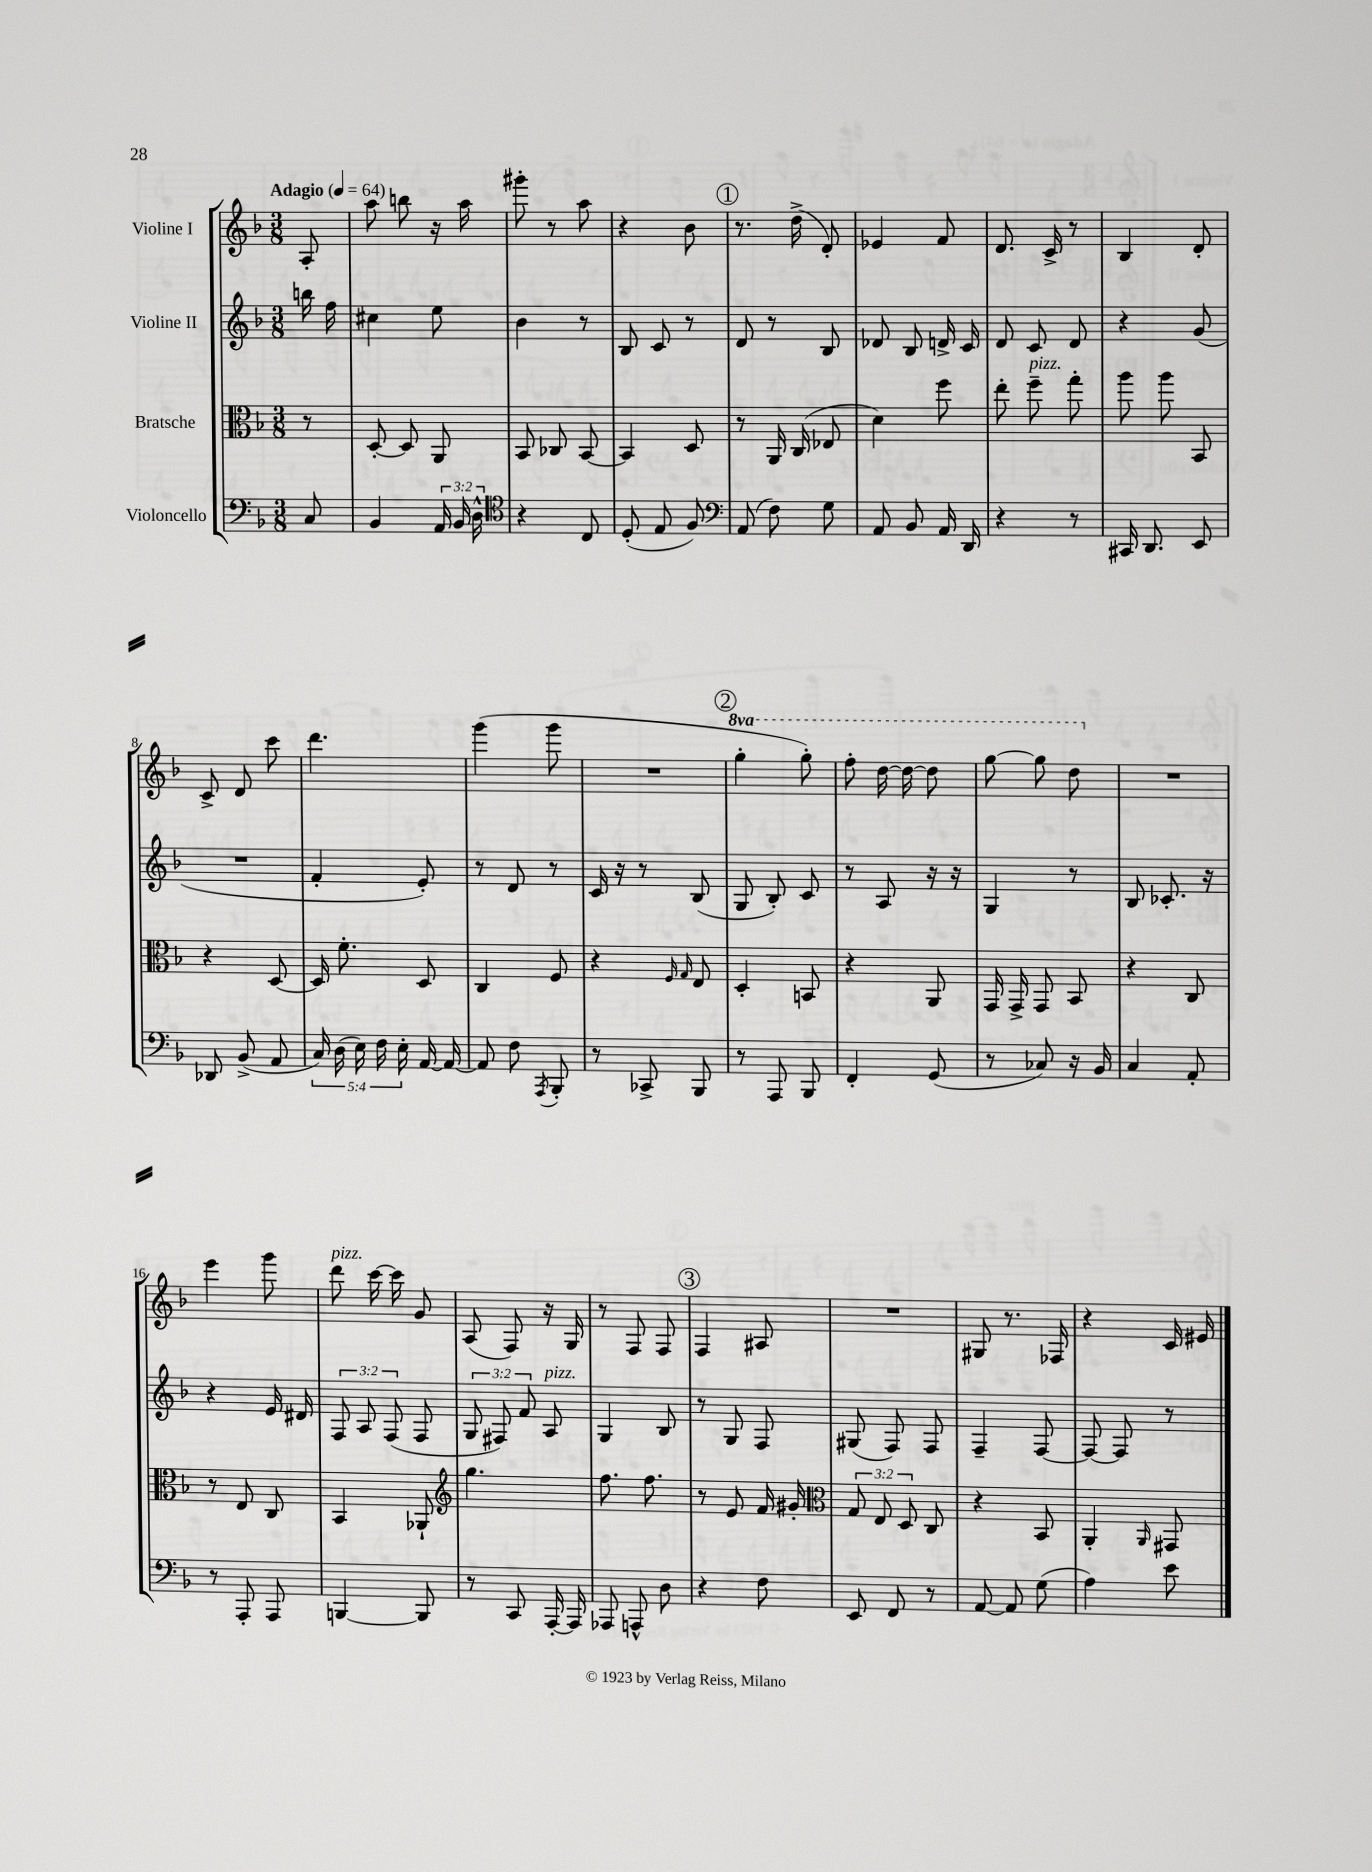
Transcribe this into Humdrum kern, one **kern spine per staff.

**kern	**kern	**kern	**kern
*staff4	*staff3	*staff2	*staff1
*clefF4	*clefC3	*clefG2	*clefG2
*k[b-]	*k[b-]	*k[b-]	*k[b-]
*M3/8	*M3/8	*M3/8	*M3/8
*MM64	*MM64	*MM64	*MM64
8C	8r	16bb	8A'
.	.	16ff	.
=	=	=	=
4BB-	[8D'	4cc#	8aa
.	8D]	.	8bb
24AA	8AA	8ee	16r
24BB-	.	.	.
.	.	.	16aa
24D^^	.	.	.
=	=	=	=
*clefC4	*	*	*
4r	8BB-	4b-	8ggg#'
.	8C-	.	8r
8C	[8BB-	8r	8aa
=	=	=	=
(8D'	4BB-]	8B-	4r
8E	.	8c	.
8F)	8D	8r	8b-
=	=	=	=
*clefF4	*	*	*
(8AA	8r	8d	8.r
8F)	16AA	8r	.
.	(16C	.	(16dd^
8G	8E-	8B-	8d')
=	=	=	=
8AA	4d)	8d-	4e-
8BB-	.	8B-	.
16AA	8ff	16d^	8f
16DD	.	16c	.
=	=	=	=
4r	8ee'	8d	8.d
.	8ff~	8c	.
.	.	.	16c^
8r	8gg'	8d	8r
=	=	=	=
16CC#	8aa	4r	4B-
8.DD	.	.	.
.	8aa	.	.
8EE	8BB-	(8g	8d'
=	=	=	=
8DD-	4r	4.r	8c^
(8BB-^	.	.	8d
8AA	[8D	.	8ccc
=	=	=	=
20C)	16D]	4f'	4.ddd
(20D	.	.	.
.	8.f'	.	.
20E)	.	.	.
20F	.	.	.
20E'	.	.	.
[16AA	8D	8e')	.
16AA_	.	.	.
=	=	=	=
8AA]	4C	8r	(4ggg
8F	.	8d	.
8qAAA	.	.	.
8BBB-'	8F	8r	8ggg
=	=	=	=
8r	4r	16c	4.r
.	.	16r	.
8CC-^	.	8r	.
.	16qqF	.	.
.	16qqG	.	.
8BBB-	8E	(8B-	.
=	=	=	=
8r	4D'	8G	4ggg'
8AAA	.	8B-')	.
8BBB-	8BB	8c	8ggg')
=	=	=	=
4FF'	4r	8r	8fff'
.	.	8A	[16ddd
.	.	.	16ddd_
(8GG	8AA	16r	8ddd]
.	.	16r	.
=	=	=	=
8r	16GG	4G	[8ggg
.	16GG^	.	.
8C-)	8GG	.	8ggg]
16r	8BB-	8r	8ddd
16BB-	.	.	.
=	=	=	=
4C	4r	8B-	4.r
.	.	8.c-'	.
8AA'	8C	.	.
.	.	16r	.
=	=	=	=
8r	8r	4r	4eee
8AAA'	8E	.	.
8AAA	8C	16e	8ggg
.	.	16d#	.
=	=	=	=
[4BBB	4BB-	12F	8ddd
.	.	12A	.
.	.	.	[16ccc
.	.	(12F	.
.	.	.	16ccc]
8BBB]	8AA-`	8F	8g
=	=	=	=
*	*clefG2	*	*
8r	4.gg	12G	(8A
.	.	12F#)	.
8CC	.	.	8F)
.	.	12f	.
[16AAA'	.	8A	16r
16AAA]	.	.	16G
=	=	=	=
8AAA-	8.ff	4G	8r
8AAA^^	.	.	8F
.	8.ff	.	.
8D	.	8B-	8F
=	=	=	=
4r	8r	8r	4F
.	8e	8G	.
8F	16f	8F	8A#
.	16g#'	.	.
=	=	=	=
*	*clefC3	*	*
8EE	12G	(8G#	4.r
.	12E	.	.
8FF	.	8F)	.
.	12D	.	.
8r	8C	8F	.
=	=	=	=
[8AA	4r	4F~	8G#
8AA]	.	.	8.r
(8G	8BB-	[8F	.
.	.	.	16F-
=	=	=	=
4A)	4AA'	8F_	4r
.	.	8F]	.
.	16qqAA	.	.
8e	8GG#	8r	16c
.	.	.	16e#
==	==	==	==
*-	*-	*-	*-
